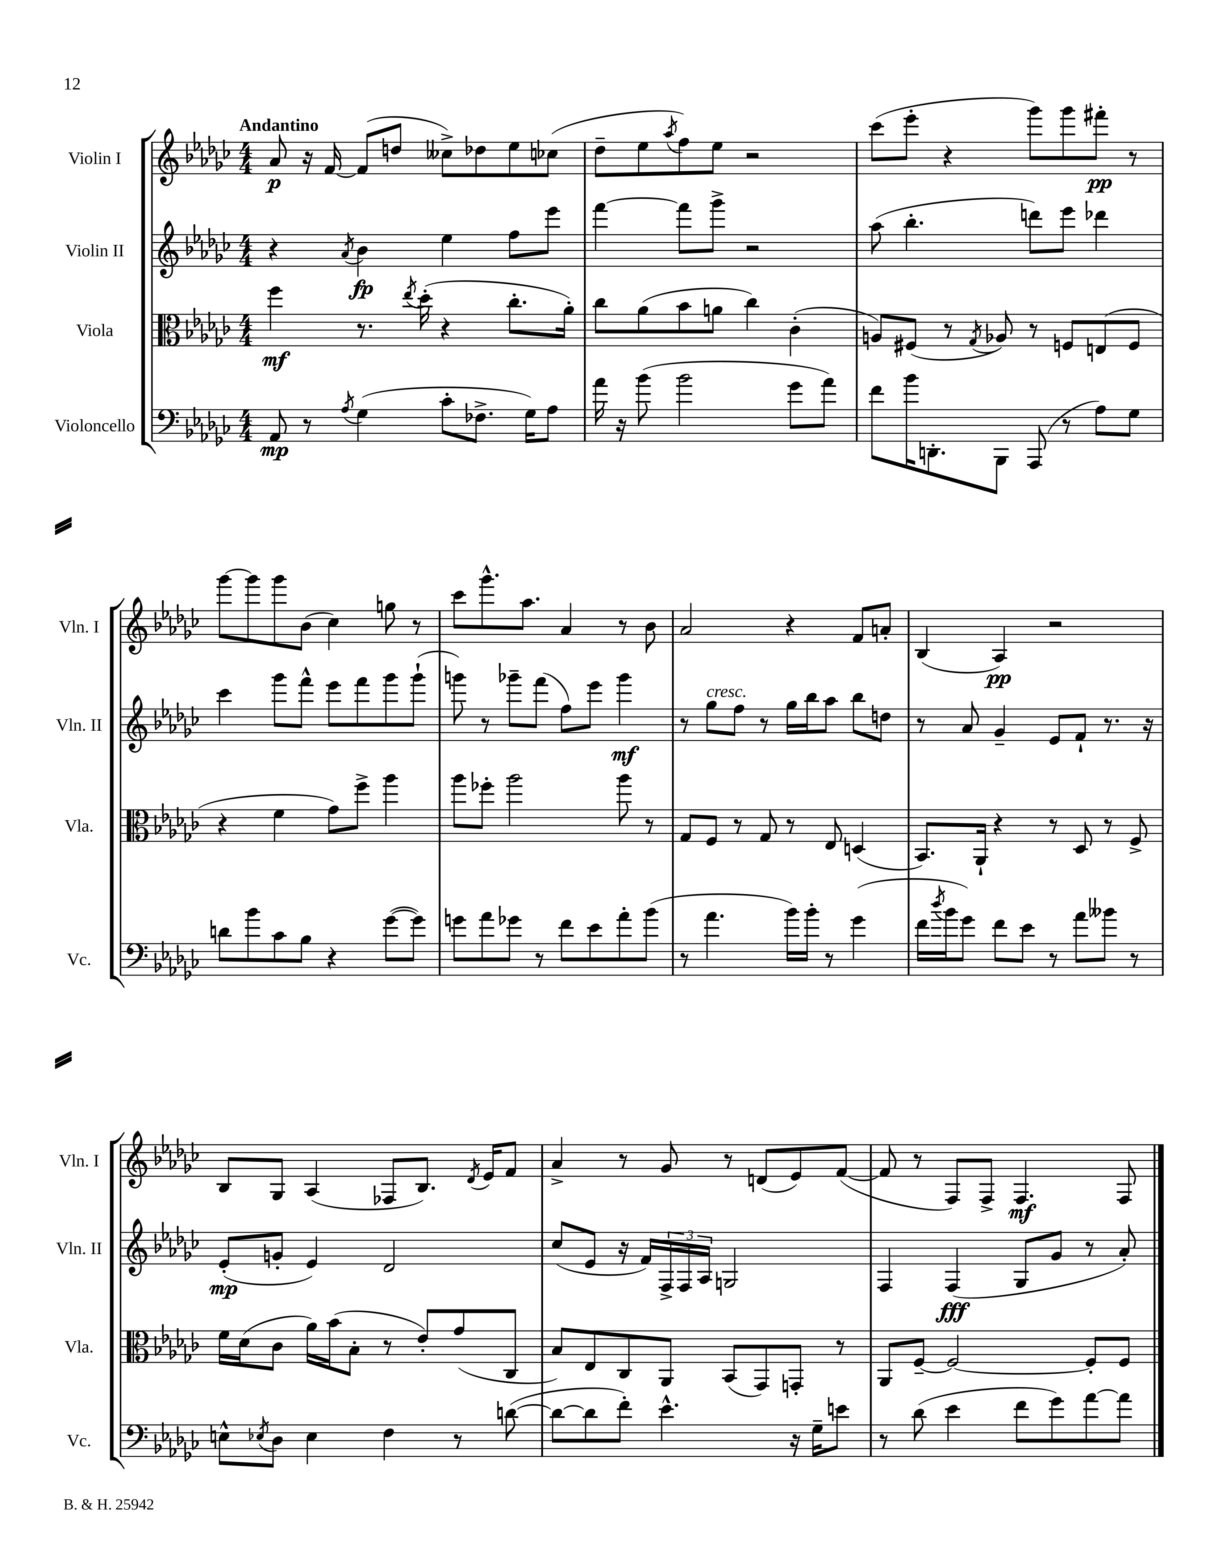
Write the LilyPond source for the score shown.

<<
\new StaffGroup <<
\new Staff = "s0" \with { instrumentName = "Violin I" shortInstrumentName = "Vln. I" } {
    \clef treble \key ges \major \numericTimeSignature \time 4/4 \tempo "Andantino"
    aes'8\p r16 f'16~ f'8( d''8 ceses''8->) des''8 ees''8 ces''8( |
    des''8-- ees''8 \acciaccatura { aes''8 } f''8) ees''8 r2 |
    ces'''8( ees'''8-. r4 ges'''8) ges'''8 fis'''8-.\pp r8 |
    ges'''8~ ges'''8 ges'''8 bes'8( ces''4) g''8 r8 |
    ces'''8 ges'''8.-^ aes''8. aes'4 r8 bes'8 |
    aes'2 r4 f'8 a'8-. |
    bes4( aes4\pp) r2 |
    bes8 ges8 aes4( fes8 bes8.) \acciaccatura { des'8 } ees'16 f'8 |
    aes'4-> r8 ges'8 r8 d'8( ees'8) f'8~( |
    f'8 r8 f8) f8-> f4.\mf f8 \bar "|." |
}
\new Staff = "s1" \with { instrumentName = "Violin II" shortInstrumentName = "Vln. II" } {
    \clef treble \key ges \major \numericTimeSignature \time 4/4
    r4 \acciaccatura { aes'8 } bes'4\fp ees''4 f''8 ees'''8 |
    f'''4~ f'''8 ges'''8-> r2 |
    aes''8( bes''4.-. d'''8) ees'''8 des'''4 |
    ces'''4 ges'''8 f'''8-^ ees'''8 f'''8 ges'''8 ges'''8-!( |
    g'''8) r8 ges'''8-- f'''8( f''8) ees'''8 ges'''4\mf |
    r8 ges''8^\markup { \italic "cresc." } f''8 r8 ges''16 bes''16 aes''8 bes''8 d''8 |
    r8 aes'8 ges'4-- ees'8 f'8-! r8. r16 |
    ees'8-.\mp( g'8-. ees'4) des'2 |
    ces''8( ees'8 r16 f'16) \tuplet 3/2 { f16-> f16 aes16 } g2 |
    f4 f4\fff( ges8 ges'8 r8 aes'8-.) \bar "|." |
}
\new Staff = "s2" \with { instrumentName = "Viola" shortInstrumentName = "Vla." } {
    \clef alto \key ges \major \numericTimeSignature \time 4/4
    f''4\mf r8. \acciaccatura { ees''8 } des''16-.( r4 ces''8.-. aes'16-.) |
    ces''8 aes'8( bes'8 a'8 ces''4) ces'4-.( |
    a8) fis8( r8 \acciaccatura { ges8 } aes8) r8 f8 e8( f8 |
    r4 f'4 ges'8) f''8-> aes''4 |
    aes''8 fes''8-. aes''2 aes''8 r8 |
    ges8 f8 r8 ges8 r8 ees8 d4( |
    bes,8.) aes,16-! r4 r8 des8 r8 f8-> |
    f'16 des'16( ces'8 aes'16) bes'16( bes8-. r8 ees'8-.) ges'8( ces8 |
    bes8) ees8 ces8 aes,8 bes,8( ges,8) g,8-. r8 |
    aes,8 f8~-- f2~ f8-. f8 \bar "|." |
}
\new Staff = "s3" \with { instrumentName = "Violoncello" shortInstrumentName = "Vc." } {
    \clef bass \key ges \major \numericTimeSignature \time 4/4
    aes,8\mp r8 \acciaccatura { aes8 } ges4( ces'8-. fes8.-> ges16) aes8 |
    aes'16 r16 bes'8( bes'2 ges'8 aes'8) |
    f'8 bes'16 d,8.-. bes,,8 aes,,8( r8 aes8) ges8 |
    d'8 bes'8 ces'8 bes8 r4 ges'8~( ges'8) |
    g'8 aes'8 ges'8 r8 f'8 ees'8 aes'8-. bes'8( |
    r8 aes'4. bes'16) bes'16-. r8 ges'4( |
    f'16 \acciaccatura { des''8 } bes'16 ges'8) f'8 ees'8 r8 aes'8 beses'8 r8 |
    e8-^ \acciaccatura { ees8 } des8 ees4 f4 r8 d'8~( |
    d'8~ d'8 f'8-.) ees'4.-^ r16 ges16-- e'8 |
    r8 des'8( ees'4 f'8 ges'8) aes'8~ aes'8 \bar "|." |
}
>>
>>
\layout { \context { \Score \remove "Bar_number_engraver" } }
